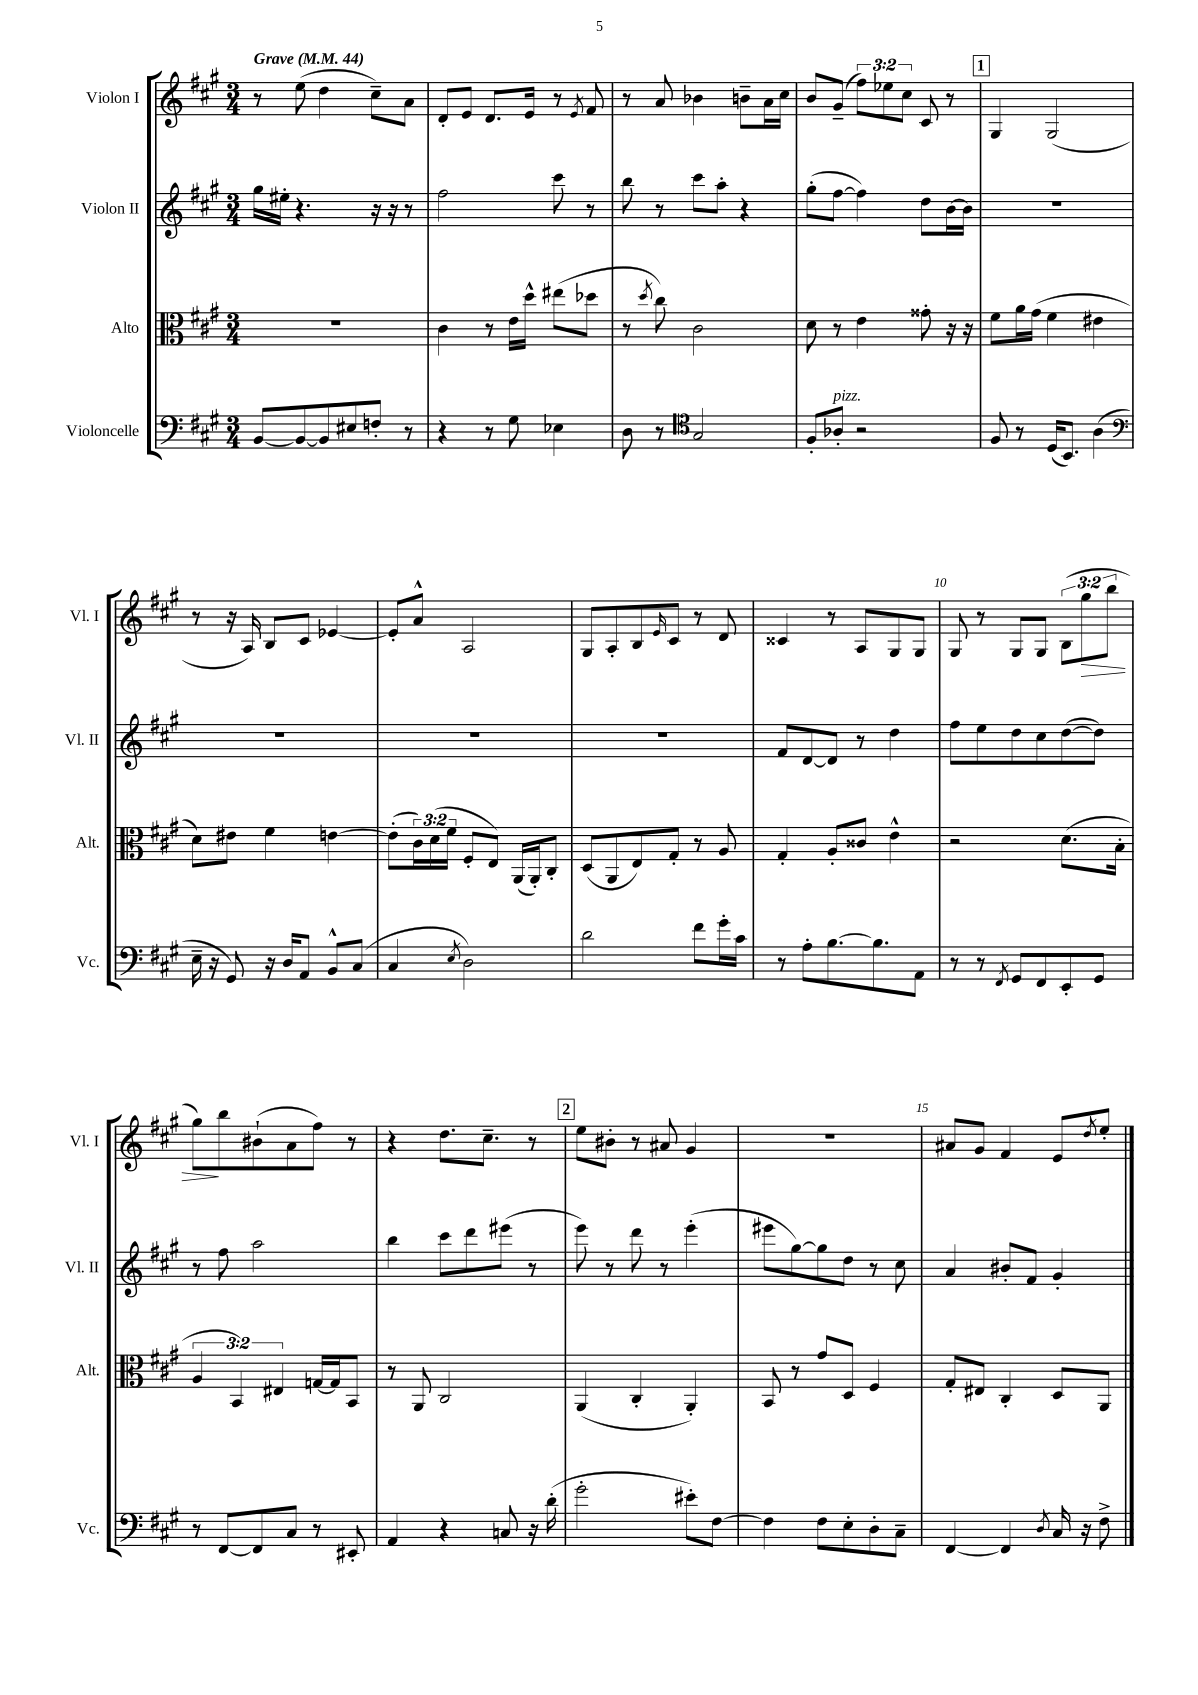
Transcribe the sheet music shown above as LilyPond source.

<<
\new StaffGroup <<
\new Staff = "s0" \with { instrumentName = "Violon I" shortInstrumentName = "Vl. I" } {
    \clef treble \key a \major \numericTimeSignature \time 3/4 \override Staff.TupletNumber.text = #tuplet-number::calc-fraction-text \tempo "Grave" 4 = 44
    r8 e''8( d''4 cis''8--) a'8 |
    d'8-. e'8 d'8. e'16 r8 \acciaccatura { e'8 } fis'8 |
    r8 a'8 bes'4 b'8-- a'16 cis''16 |
    b'8 gis'8--( \tuplet 3/2 { fis''8) ees''8 cis''8 } cis'8 r8 |
    \mark \markup { \box "1" } gis4 gis2( |
    r8 r16 a16) b8 cis'8 ees'4~ |
    ees'8-. a'8-^ a2 |
    gis8 a8-. b8 \grace { e'16 } cis'8 r8 d'8 |
    cisis'4 r8 a8 gis8 gis8 |
    gis8 r8 gis8 gis8 \tuplet 3/2 { b8( gis''8\> b''8 } |
    gis''8\!) b''8 bis'8-!( a'8 fis''8) r8 |
    r4 d''8. cis''8.-- r8 |
    \mark \markup { \box "2" } e''8 bis'8-. r8 ais'8 gis'4 |
    R2. |
    ais'8 gis'8 fis'4 e'8 \acciaccatura { d''8 } e''8-. \bar "|." |
}
\new Staff = "s1" \with { instrumentName = "Violon II" shortInstrumentName = "Vl. II" } {
    \clef treble \key a \major \numericTimeSignature \time 3/4
    gis''16 eis''16-. r4. r16 r16 r8 |
    fis''2 cis'''8 r8 |
    b''8 r8 cis'''8 a''8-. r4 |
    gis''8-.( fis''8~ fis''4) d''8 b'16~ b'16 |
    \mark \markup { \box "1" } R2. |
    R2. |
    R2. |
    R2. |
    fis'8 d'8~ d'8 r8 d''4 |
    fis''8 e''8 d''8 cis''8 d''8~( d''8) |
    r8 fis''8 a''2 |
    b''4 cis'''8 d'''8 eis'''8( r8 |
    \mark \markup { \box "2" } e'''8) r8 d'''8 r8 e'''4-.( |
    eis'''8 gis''8~) gis''8 d''8 r8 cis''8 |
    a'4 bis'8-. fis'8 gis'4-. \bar "|." |
}
\new Staff = "s2" \with { instrumentName = "Alto" shortInstrumentName = "Alt." } {
    \clef alto \key a \major \numericTimeSignature \time 3/4 \override Staff.TupletNumber.text = #tuplet-number::calc-fraction-text
    R2. |
    cis'4 r8 e'16 d''16-^ eis''8( des''8 |
    r8 \acciaccatura { d''8 } cis''8) cis'2 |
    d'8 r8 e'4 gisis'8-. r16 r16 |
    \mark \markup { \box "1" } fis'8 a'16 gis'16( fis'4 eis'4 |
    d'8) eis'8 fis'4 e'4~ |
    e'8-.( \tuplet 3/2 { cis'16) d'16( fis'16 } fis8-. e8) a,16( a,16-.) cis8-. |
    d8( a,8 e8) gis8-. r8 a8 |
    gis4-. a8-. cisis'8 e'4-^ |
    r2 d'8.( b16-. |
    \tuplet 3/2 { a4 b,4) eis4 } g16~ g16 b,8 |
    r8 a,8 cis2 |
    \mark \markup { \box "2" } a,4( cis4-. a,4-.) |
    b,8 r8 gis'8 d8 fis4 |
    gis8-. eis8 cis4-. d8 a,8 \bar "|." |
}
\new Staff = "s3" \with { instrumentName = "Violoncelle" shortInstrumentName = "Vc." } {
    \clef bass \key a \major \numericTimeSignature \time 3/4
    b,8~ b,8~ b,8 eis8 f8-. r8 |
    r4 r8 gis8 ees4 |
    d8 r8 \clef tenor gis2 |
    fis8-. aes8-.^\markup { \italic "pizz." } r2 |
    \mark \markup { \box "1" } fis8 r8 d16( b,8.) a4( |
    \clef bass e16-- r16 gis,8) r16 d16 a,8 b,8-^ cis8( |
    cis4 \acciaccatura { e8 } d2) |
    d'2 fis'8 gis'16-. cis'16 |
    r8 a8-. b8.~ b8. a,8 |
    r8 r8 \acciaccatura { fis,8 } gis,8 fis,8 e,8-. gis,8 |
    r8 fis,8~ fis,8 cis8 r8 eis,8-. |
    a,4 r4 c8 r16 d'16-.( |
    \mark \markup { \box "2" } gis'2-. eis'8-.) fis8~ |
    fis4 fis8 e8-. d8-. cis8-- |
    fis,4~ fis,4 \acciaccatura { d8 } cis16 r16 fis8-> \bar "|." |
}
>>
>>
\layout { \context { \Score \override BarNumber.break-visibility = ##(#f #t #t) barNumberVisibility = #(every-nth-bar-number-visible 5) } }
